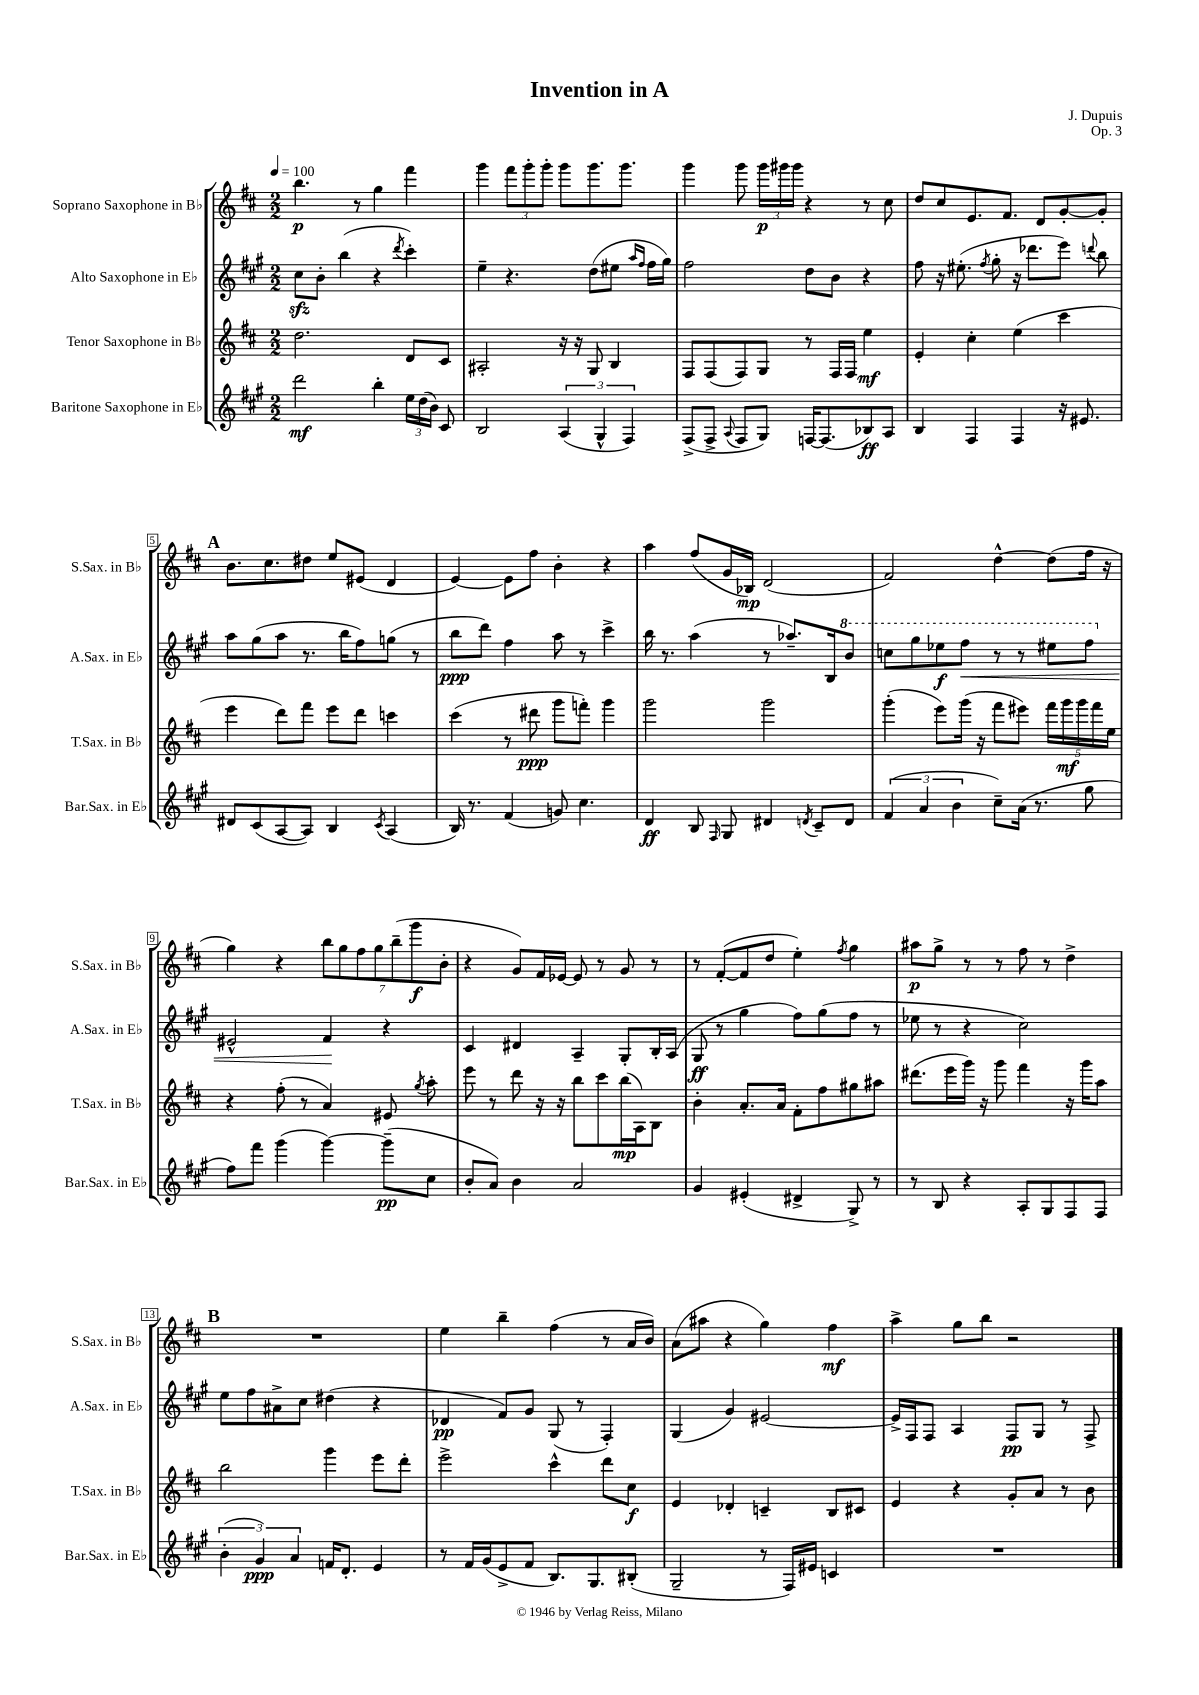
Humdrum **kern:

**kern	**kern	**kern	**kern
*staff4	*staff3	*staff2	*staff1
*clefG2	*clefG2	*clefG2	*clefG2
*k[f#c#g#]	*k[f#c#]	*k[f#c#g#]	*k[f#c#]
*M2/2	*M2/2	*M2/2	*M2/2
*MM100	*MM100	*MM100	*MM100
2ddd	2.dd	8cc#	4.bb
.	.	8b'	.
.	.	(4bb	.
.	.	.	8r
4bb'	.	4r	4gg
.	.	8qddd	.
24ee	8d	4ccc#')	4fff#
(24dd	.	.	.
24b)	.	.	.
8c#	8c#	.	.
=	=	=	=
2B	2A#'	4ee~	4ggg
.	.	4.r	12fff#
.	.	.	12ggg'
.	.	.	12ggg'
(6A	16r	.	8ggg
.	16r	.	.
.	8G	(8dd	8.ggg
6G#^^	.	.	.
.	4B	8ee#	.
.	.	.	8.ggg
6F#)	.	.	.
.	.	16qqaa	.
.	.	16qqff#	.
.	.	16ff#	.
.	.	16gg#)	.
=	=	=	=
(8F#^	8F#	2ff#	4ggg
8F#^	(8F#	.	.
8qqA	.	.	.
8F#	8F#)	.	8ggg
8G#)	8G	.	24ggg
.	.	.	24ggg#
.	.	.	24ggg#
[16F	8r	8dd	4r
(8.F]	.	.	.
.	16F#	8b	.
.	16F#	.	.
8B-)	4ee	4r	8r
8A	.	.	8cc#
=	=	=	=
4B	4e'	8ff#	8dd
.	.	16r	8cc#
.	.	(8.ee#'	.
4F#	4cc#'	.	8.e
.	.	8qff#	.
.	.	8gg#'	.
.	.	.	8.f#
4F#	(4ee	16r	.
.	.	8.ddd-	.
.	.	.	8d
16r	4ccc#	8eee)	[8g'
8.e#	.	.	.
.	.	8qqddd	.
.	.	8bb	8g']
=	=	=	=
8d#	4eee	8aa	8.b
(8c#	.	(8gg#	.
.	.	.	8.cc#
[8A	8ddd)	8aa	.
8A])	8fff#	8.r	8dd#
4B	8eee	.	8ee
.	.	16bb	.
.	8ddd	8ff#)	(8e#
8qc#	.	.	.
(4A	4ccc	(8gg	4d
.	.	8r	.
=	=	=	=
16B)	(4ccc#	8bb	[4e)
8.r	.	.	.
.	.	8ddd)	.
(4f#	8r	4ff#	8e]
.	8ddd#	.	8ff#
8g)	8ggg	8aa	4b'
4.cc#	8fff')	8r	.
.	4ggg	4ccc#^	4r
=	=	=	=
4d	2ggg	16bb	4aa
.	.	8.r	.
8B	.	(4aa	(8ff#
16qqF#	.	.	.
8G#	.	.	16g
.	.	.	16B-)
4d#	2ggg	8r	(2d
.	.	8.aa-~)	.
8qd	.	.	.
8c#~	.	.	.
.	.	16B	.
8d	.	8bb	.
=	=	=	=
(6f#	(4ggg'	8ccc	2f#)
.	.	8ggg#	.
6a	.	.	.
.	8eee)	8eee-	.
6b	.	.	.
.	(16ggg	8fff#	.
.	16r	.	.
8cc#~)	8fff#	8r	[4dd^^
(16a	8eee#)	8r	.
8.r	.	.	.
.	20fff#	8eee#	(8dd]
.	20ggg	.	.
.	20ggg	.	.
8gg#	.	8fff#	16ff#
.	20fff#	.	.
.	.	.	16r
.	20ee	.	.
=	=	=	=
8ff#)	4r	2e#^^	4gg)
8fff#	.	.	.
(4ggg#	(8ff#'	.	4r
.	8r	.	.
[4ggg#)	4a)	4f#	14bb
.	.	.	14gg
.	.	.	14ff#
.	.	.	14gg
(8ggg#~]	8e#	4r	.
.	.	.	(14bb~
.	.	.	14ggg
.	8qgg	.	.
8cc#	8aa'	.	.
.	.	.	14b'
=	=	=	=
8b'	8eee	4c#	4r
8a)	8r	.	.
4b	8ddd	4d#	8g)
.	16r	.	16f#
.	16r	.	[16e-
2a	8bb	4A~	8e-]
.	8ccc#	.	8r
.	(16bb	8G#'	8g
.	16A)	.	.
.	8B	16B'	8r
.	.	(16A	.
=	=	=	=
4g#	4b'	8G#	8r
.	.	8r	([8f#'
(4e#'	8.a'	4gg#	8f#]
.	.	.	8dd
.	16a	.	.
4d#^	8f#'	8ff#)	4ee')
.	8ff#	(8gg#	.
.	.	.	8qff#
8G#^)	8gg#	8ff#	4gg
8r	8aa#	8r	.
=	=	=	=
8r	(8.ddd#	8ee-	8aa#
8B	.	8r	8gg^
.	16eee	.	.
4r	16ggg)	4r	8r
.	16r	.	.
.	8ggg	.	8r
8A'	4fff#	2cc#)	8ff#
8G#	.	.	8r
8F#	16r	.	4dd^
.	16ggg	.	.
8F#	8aa	.	.
=	=	=	=
(6b'	2bb	8ee	1r
.	.	8ff#	.
6g#)	.	.	.
.	.	8a#^	.
6a	.	.	.
.	.	8cc#	.
16f	4ggg	(4dd#	.
8.d'	.	.	.
4e	8eee	4r	.
.	8ddd'	.	.
=	=	=	=
8r	2eee^	4d-	4ee
16f#	.	.	.
(16g#	.	.	.
8e^	.	8f#)	4bb~
8f#	.	8g#	.
8.B)	4ccc#^^	(8G#	(4ff#
.	.	8r	.
8.G#	.	.	.
.	8ddd	4F#')	8r
(8B#'	8cc#	.	16a
.	.	.	16b)
=	=	=	=
2G#~	4e	(4G#	(8a
.	.	.	8aa#
.	4d-'	4g#)	4r
8r	4c~	[2e#	4gg)
16F#)	.	.	.
16e#	.	.	.
4c	8B	.	4ff#
.	8c#	.	.
=	=	=	=
1r	4e	16e#^]	4aa^
.	.	16F#	.
.	.	8F#	.
.	4r	4A	8gg
.	.	.	8bb
.	8g'	8F#	2r
.	8a	8G#	.
.	8r	8r	.
.	8b	8F#^	.
==	==	==	==
*-	*-	*-	*-
